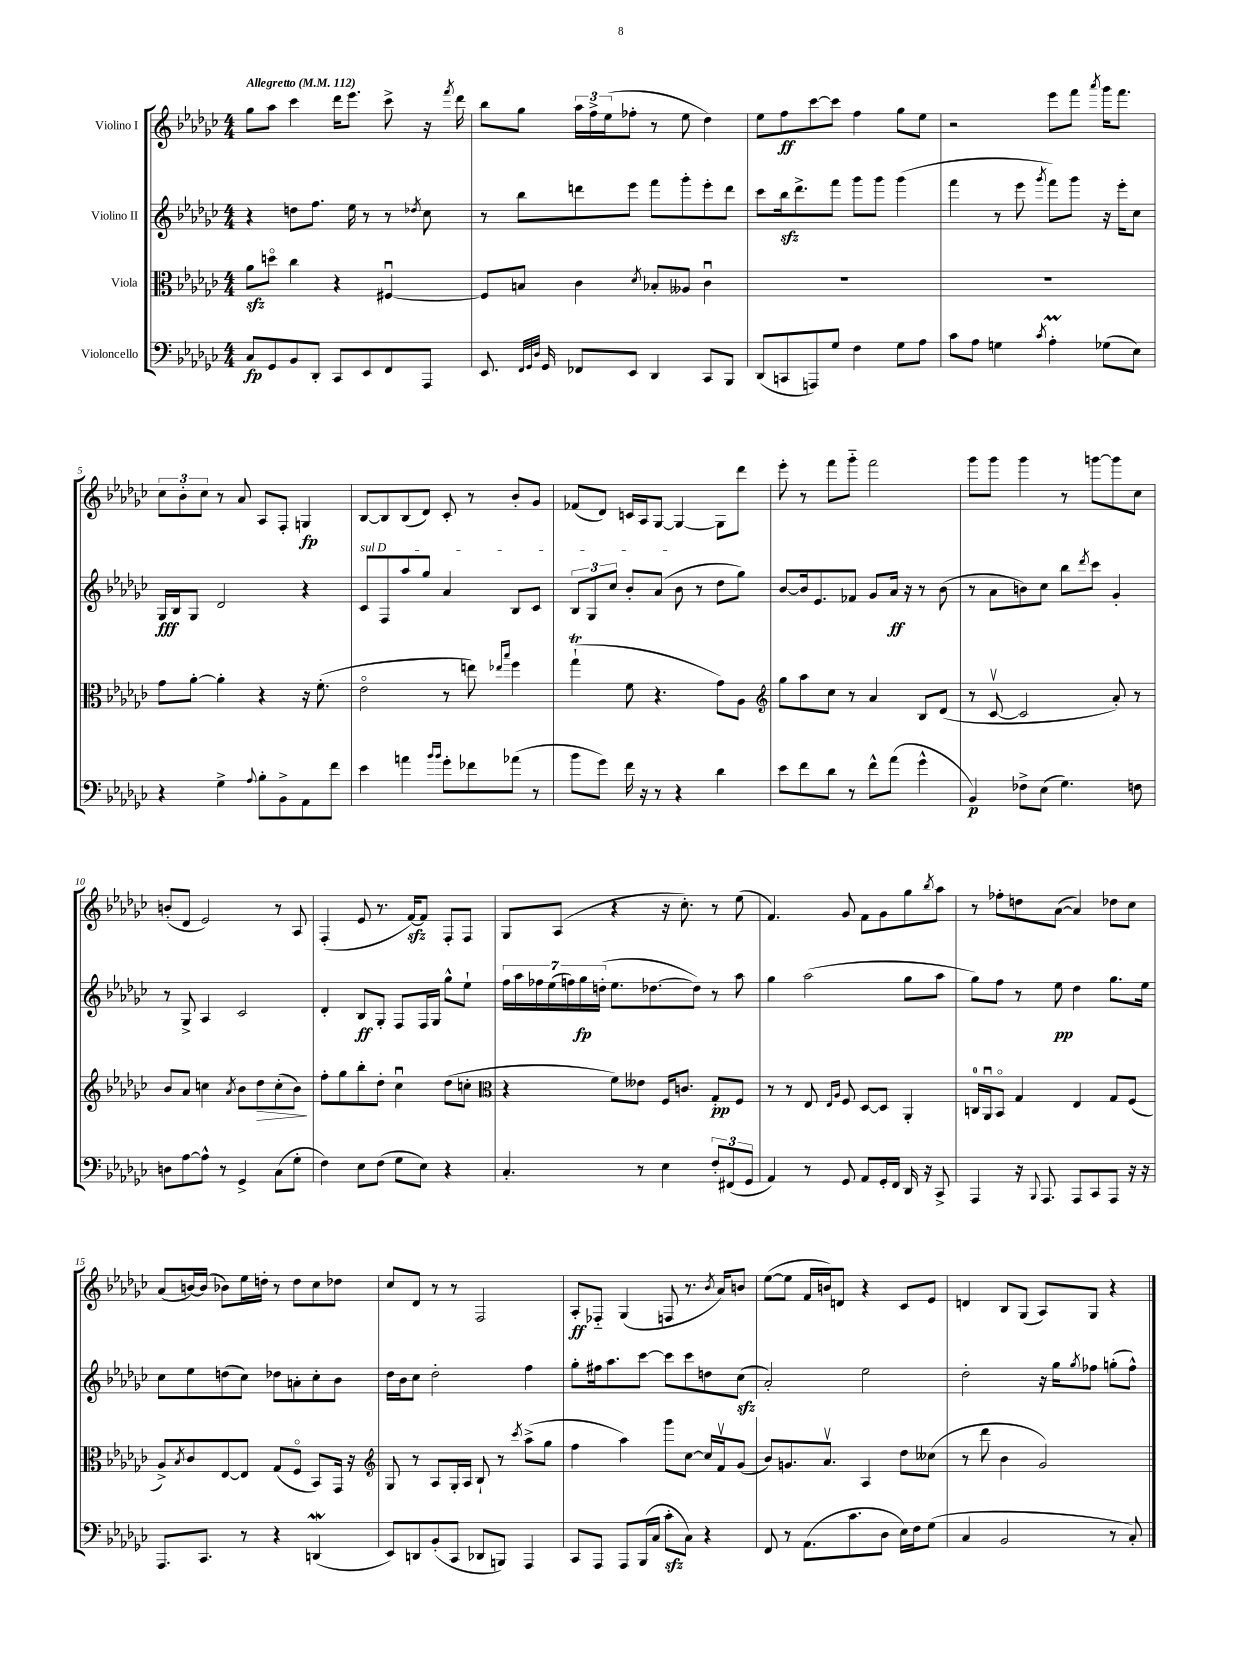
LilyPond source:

<<
\new StaffGroup <<
\new Staff = "s0" \with { instrumentName = "Violino I" } {
    \clef treble \key ges \major \numericTimeSignature \time 4/4 \tempo "Allegretto" 4 = 112
    ges''8 aes''8 ces'''4 des'''16 ees'''8. ces'''8-> r16 \acciaccatura { f'''8 } des'''16 |
    bes''8 ges''8 \tuplet 3/2 { aes''16 f''16-> ees''16( } fes''8-. r8 ees''8 des''4) |
    ees''8 f''8\ff ces'''8~ ces'''8 f''4 ges''8 ees''8 |
    r2 ees'''8 f'''8 \acciaccatura { aes'''8 } ges'''16 f'''8. |
    \tuplet 3/2 { ces''8 bes'8-. ces''8 } r8 aes'8 aes8 f8-. g4\fp |
    bes8~ bes8 bes8( des'8) ces'8-. r8 bes'8-. ges'8 |
    fes'8( des'8) c'16 aes16 ges8~ ges4~ ges8 des'''8 |
    ees'''8-. r8 f'''8 ges'''8-_ f'''2 |
    ges'''8 ges'''8 ges'''4 r8 g'''8~ g'''8 ces''8 |
    b'8-.( des'8 ees'2) r8 aes8 |
    f4-.( ees'8 r8. f'16~\sfz) f'8 f8-. f8 |
    ges8 aes8( r4 r16 ces''8.-.) r8 ees''8( |
    f'4.) ges'8 f'8 ges'8 ges''8 \acciaccatura { bes''8 } aes''8 |
    r8 fes''8-. d''8 aes'8~( aes'4) des''8 ces''8 |
    aes'8( b'16~) b'16( bes'8) ees''16 d''16-. r8 d''8 ces''8 des''8 |
    ces''8 des'8 r8 r8 f2 |
    aes8-.\ff fes8-_ ges4( f8 r8. \acciaccatura { bes'8 } aes'16) b'8 |
    ees''8~( ees''8 f'16 b'16) d'8 r4 ces'8 ees'8 |
    d'4 bes8 ges8( aes8) ges8 r4 \bar "|." |
}
\new Staff = "s1" \with { instrumentName = "Violino II" } {
    \clef treble \key ges \major \numericTimeSignature \time 4/4
    r4 d''8 f''8. ees''16 r8 r8 \acciaccatura { des''8 } ces''8 |
    r8 bes''8 d'''8 ees'''8 f'''8 ges'''8-. ees'''8-. d'''8 |
    ces'''8 bes''16\sfz des'''8.-> f'''8 ges'''8 ges'''8 ges'''4( |
    f'''4 r8 ees'''8 \acciaccatura { ges'''8 } f'''8) ges'''8 r16 ees'''16-. ces''8 |
    ges16\fff bes16 ges8 des'2 r4 |
    \once \override TextSpanner.bound-details.left.text = \markup { \italic "sul D" } ces'8\startTextSpan f8 aes''8 ges''8 aes'4 bes8 ces'8 |
    \tuplet 3/2 { bes8 ges8 ces''8 } bes'8-. aes'8( bes'8\stopTextSpan r8 des''8 ges''8) |
    bes'8~ bes'16 ees'8. fes'8 ges'8 aes'16\ff r16 r8 bes'8( |
    r8 aes'8 b'8) ces''8 bes''8 \acciaccatura { des'''8 } ces'''8 ges'4-. |
    r8 ges8-> aes4 ces'2 |
    des'4-. bes8\ff ges8-. f8 f16 ges16 ges''8-^ ees''8-! |
    \tuplet 7/4 { f''16 aes''16 fes''16 ees''16( f''16) ges''16\fp d''16-.( } ees''8. des''8.~ des''8) r8 aes''8 |
    ges''4 aes''2( ges''8 aes''8 |
    ges''8) f''8 r8 ees''8\pp des''4 ges''8. ees''16 |
    ces''8 ees''8 d''8( ces''8) des''8 a'8-. ces''8-. bes'8 |
    des''16 bes'16 ces''8 des''2-. f''4 |
    ges''8-. fis''16 aes''8. ces'''8~ ces'''8 ces'''8 d''8 ces''8\sfz( |
    aes'2-.) ees''2 |
    des''2-. r16 ges''16 \acciaccatura { ges''8 } fes''8 g''8-.( fes''8-^) \bar "|." |
}
\new Staff = "s2" \with { instrumentName = "Viola" } {
    \clef alto \key ges \major \numericTimeSignature \time 4/4
    aes'8\sfz d''8\flageolet ces''4 r4 fis4~\downbow |
    fis8 b8 ces'4 \acciaccatura { des'8 } bes8-. aeses8 ces'4\downbow |
    R1 |
    R1 |
    ges'8 aes'8~-. aes'4-. r4 r16 f'8.-.( |
    ees'2\flageolet r8 e''8) \grace { ees''16 bes''16 } f''4 |
    ges''4-!\trill( f'8 r4. ges'8) aes8 |
    \clef treble ges''8 aes''8 ces''8 r8 aes'4 bes8 des'8( |
    r8 ces'8~\upbow ces'2 aes'8-.) r8 |
    bes'8 aes'8 c''4 \acciaccatura { aes'8 } bes'8 des''8\> c''8-.( bes'8\!) |
    f''8-. ges''8 bes''8-. des''8-. ces''4\downbow des''8( c''8-. |
    \clef alto r4 f'8) eeses'8 f16 c'8. ges8-.\pp f8 |
    r8 r8 ees8 \grace { ees16 aes16 } f8 des8~ des8 aes,4-. |
    c16-0 aes,16\downbow bes,8\flageolet ges4 ees4 ges8 f8( |
    aes8->) \acciaccatura { bes8 } ces'8 ees8~ ees8 ges8( f8\flageolet bes,8) ges,16 r16 |
    \clef treble ges8 r8 aes8 ges16-. aes16 bes8-! r8 \acciaccatura { ces'''8 } aes''8->( ges''8 |
    f''4 aes''4) ges'''8 ces''8~ ces''16 f'16\upbow ges'8( |
    bes'8) g'8. aes'8.\upbow aes4 des''8 ceses''8( |
    r8 des'''8 bes'4 ges'2) \bar "|." |
}
\new Staff = "s3" \with { instrumentName = "Violoncello" } {
    \clef bass \key ges \major \numericTimeSignature \time 4/4
    ces8\fp ges,8 bes,8 des,8-. ces,8 ees,8 f,8 aes,,8 |
    ees,8. \grace { f,32 ges,32 des32 } ges,16 fes,8 ees,8 des,4 ces,8 bes,,8 |
    des,8( c,8 a,,8) ges8 f4 ges8 aes8 |
    ces'8 aes8 g4 \acciaccatura { ces'8 } aes4-.\prall ges8( ees8) |
    r4 ges4-> \appoggiatura { aes8 } bes8-. bes,8-> aes,8 f'8 |
    ees'4 a'4 \grace { bes'16 bes'16 } ges'8-. fes'8 aes'8( r8 |
    bes'8 ges'8) f'16 r16 r8 r4 des'4 |
    ees'8 f'8 des'8 r8 f'8-^ aes'8( ges'4-^ |
    bes,4\p) fes8-> ees8( ges4.) f8 |
    d8 aes8~ aes8-^ r8 ges,4-> ces8( ges8-. |
    f4) ees8 f8( ges8 ees8) r4 |
    ces4.-. r8 ees4 \tuplet 3/2 { f8-. fis,8( ges,8 } |
    aes,4) r8 ges,8 aes,8 ges,16-. f,16 des,16 r16 ces,8-> |
    aes,,4 r16 \appoggiatura { bes,,8 } aes,,8. aes,,8 ces,8 aes,,8 r16 r16 |
    aes,,8. ces,8. r8 r4 d,4\mordent( |
    ees,8) d,8 bes,8-.( ces,8 des,8 b,,8) aes,,4 |
    ces,8 aes,,8 aes,,8 bes,,16( ces16 ces'8-.\sfz ces8) r4 |
    f,8 r8 aes,8.( ces'8. des8 ees16) f16 ges8( |
    ces4 bes,2 r8 ces8-.) \bar "|." |
}
>>
>>
